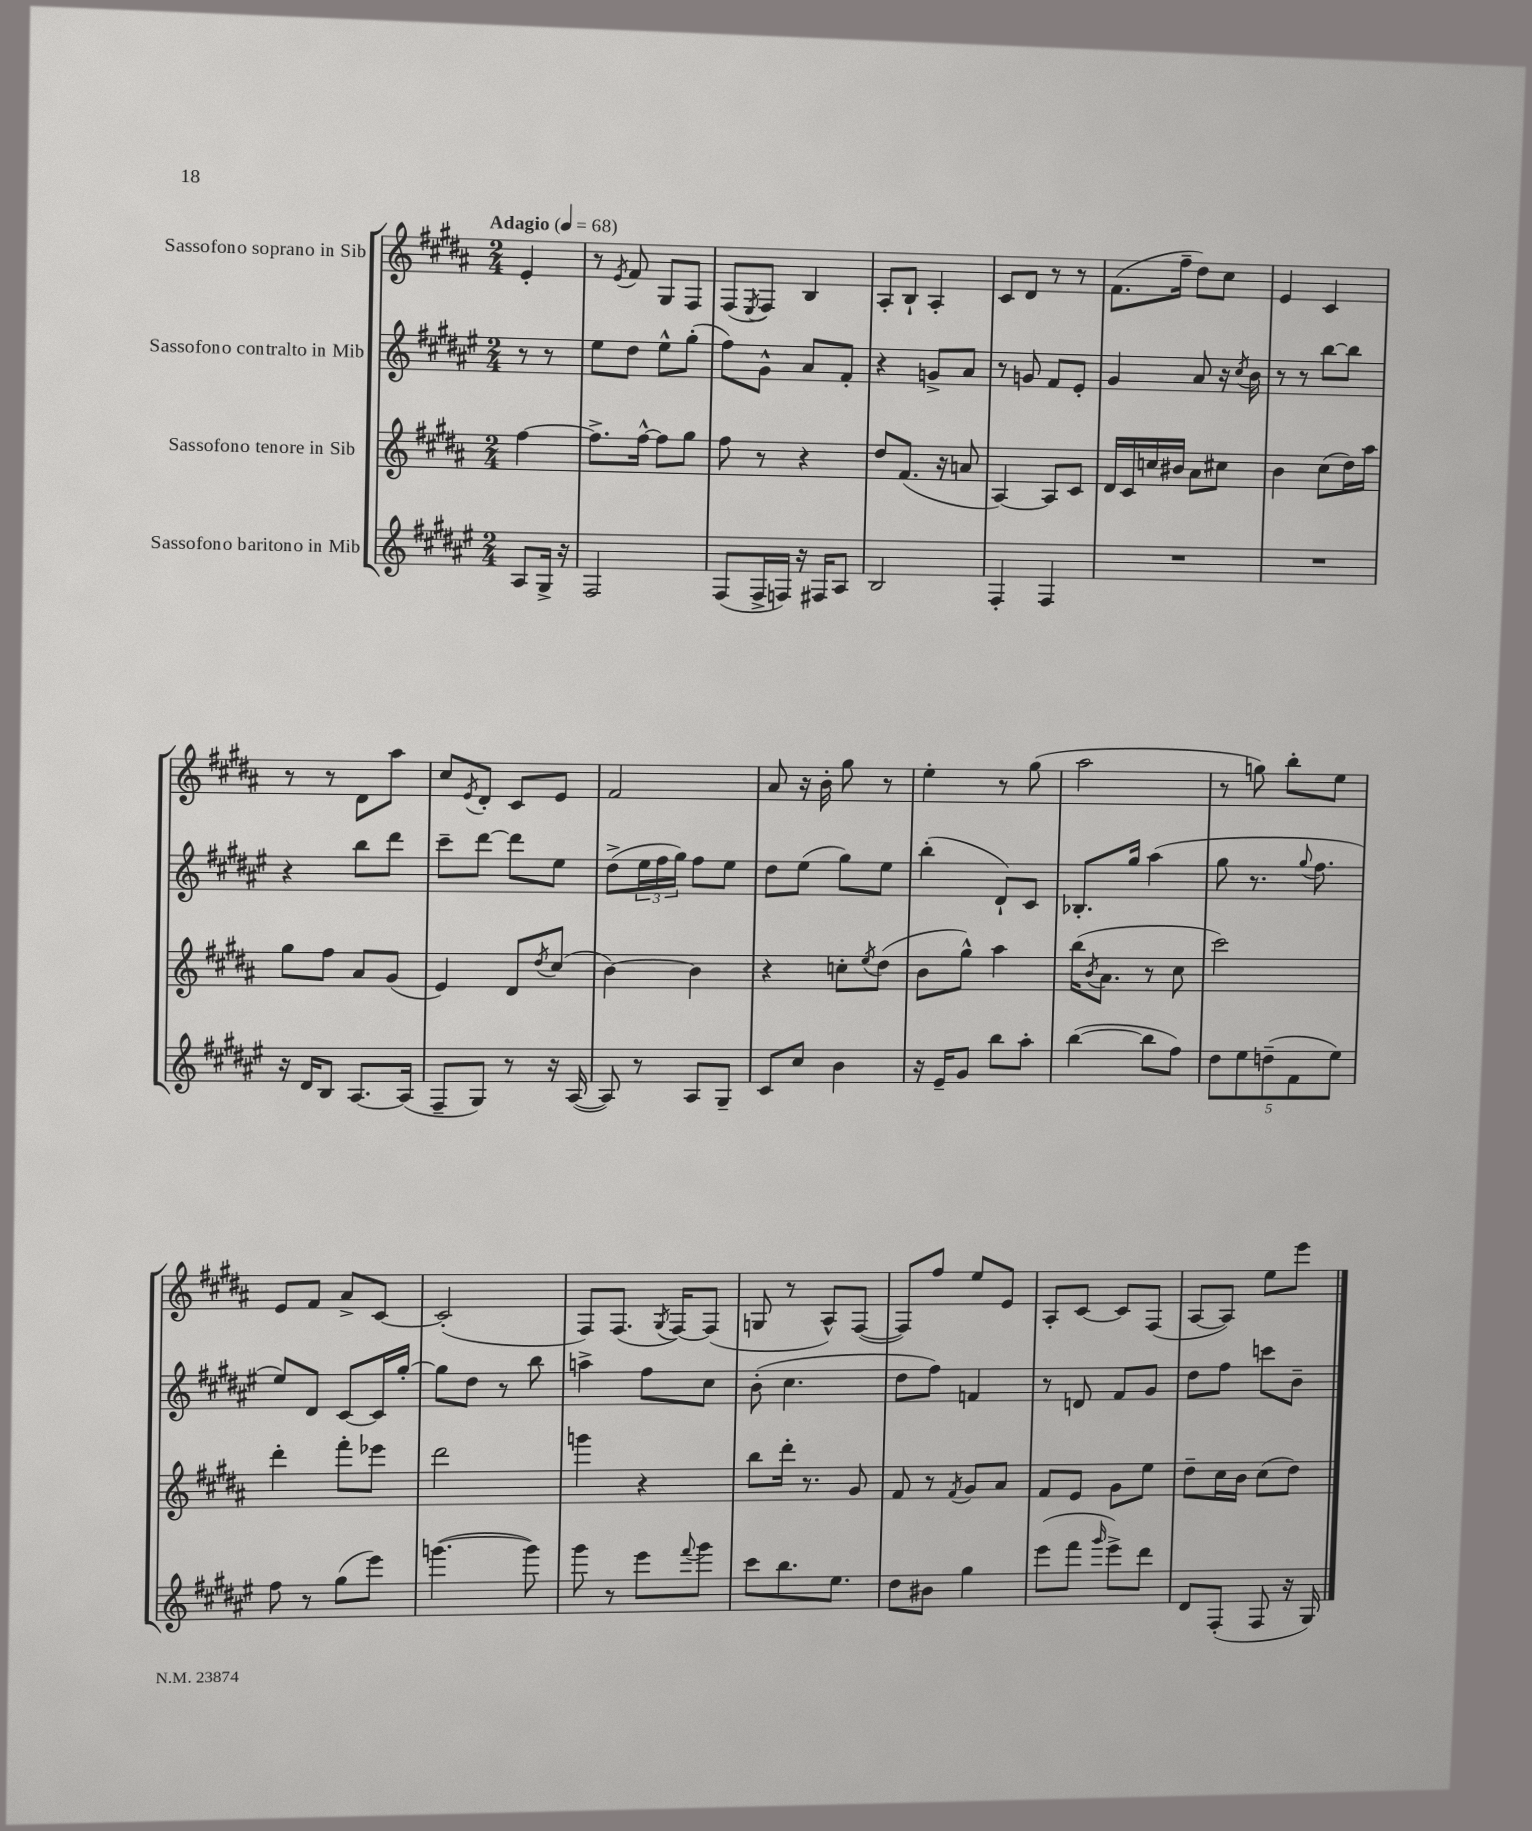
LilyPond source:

<<
\new StaffGroup <<
\new Staff = "s0" \with { instrumentName = "Sassofono soprano in Sib" } {
    \clef treble \key b \major \numericTimeSignature \time 2/4 \partial 4 \tempo "Adagio" 4 = 68
    e'4-. |
    r8 \acciaccatura { e'8 } fis'8 gis8 fis8 |
    fis8( \acciaccatura { e8 } fis8) b4 |
    ais8-. b8-! ais4-. |
    cis'8 dis'8 r8 r8 |
    fis'8.( fis''16-- dis''8) cis''8 |
    e'4 cis'4 |
    r8 r8 dis'8 ais''8 |
    cis''8 \acciaccatura { e'8 } dis'8-. cis'8 e'8 |
    fis'2 |
    ais'8 r16 b'16-. gis''8 r8 |
    e''4-. r8 gis''8( |
    ais''2 |
    r8 g''8) b''8-. e''8 |
    e'8 fis'8 ais'8-> cis'8~ |
    cis'2-.( |
    fis8) fis8.( \acciaccatura { gis8 } fis16~) fis8( |
    g8 r8 ais8-^) fis8~( |
    fis8) fis''8 e''8 e'8 |
    ais8-. cis'8~ cis'8 fis8( |
    ais8~ ais8) e''8 e'''8 \bar "|." |
}
\new Staff = "s1" \with { instrumentName = "Sassofono contralto in Mib" } {
    \clef treble \key fis \major \numericTimeSignature \time 2/4 \partial 4
    r8 r8 |
    eis''8 dis''8 eis''8-^ gis''8-.( |
    fis''8) gis'8-^ ais'8 fis'8-. |
    r4 g'8-> ais'8 |
    r8 g'8 fis'8 eis'8-. |
    gis'4 ais'8 r16 \acciaccatura { cis''8 } b'16 |
    r8 r8 b''8~ b''8 |
    r4 b''8 dis'''8 |
    cis'''8-- dis'''8~ dis'''8 eis''8 |
    dis''8->( \tuplet 3/2 { eis''16 fis''16 gis''16) } fis''8 eis''8 |
    dis''8 eis''8( gis''8) eis''8 |
    b''4-.( dis'8-!) cis'8 |
    bes8.-. gis''16 ais''4( |
    gis''8 r8. \appoggiatura { gis''8 } fis''8. |
    eis''8) dis'8 cis'8~ cis'16 gis''16~-. |
    gis''8 dis''8 r8 b''8 |
    a''4-> fis''8 cis''8 |
    b'8-.( cis''4. |
    dis''8 fis''8) f'4 |
    r8 d'8 fis'8 gis'8 |
    dis''8 fis''8 c'''8 b'8-- \bar "|." |
}
\new Staff = "s2" \with { instrumentName = "Sassofono tenore in Sib" } {
    \clef treble \key b \major \numericTimeSignature \time 2/4 \partial 4
    fis''4~ |
    fis''8.-> fis''16~-^ fis''8 gis''8 |
    fis''8 r8 r4 |
    dis''8 fis'8.( r16 a'8 |
    ais4~) ais8 cis'8 |
    dis'16 cis'16 c''16 bis'16 ais'8 cis''8 |
    b'4 cis''8( dis''16) ais''16 |
    gis''8 fis''8 ais'8 gis'8( |
    e'4) dis'8 \acciaccatura { dis''8 } cis''8( |
    b'4~) b'4 |
    r4 c''8-. \acciaccatura { e''8 } dis''8( |
    b'8 gis''8-^) ais''4 |
    b''16( \acciaccatura { b'8 } ais'8. r8 cis''8 |
    cis'''2) |
    dis'''4-. fis'''8-. ees'''8 |
    dis'''2 |
    g'''4 r4 |
    b''8 dis'''16-. r8. gis'8 |
    fis'8 r8 \acciaccatura { fis'8 } gis'8 ais'8 |
    fis'8 e'8 gis'8 e''8 |
    dis''8-- cis''16 b'16 cis''8( dis''8) \bar "|." |
}
\new Staff = "s3" \with { instrumentName = "Sassofono baritono in Mib" } {
    \clef treble \key fis \major \numericTimeSignature \time 2/4 \partial 4
    ais8 gis16-> r16 |
    fis2 |
    fis8( fis16-> f16) r16 fis16 ais8 |
    b2 |
    fis4-. fis4 |
    R2 |
    R2 |
    r16 dis'16 b8 ais8.~ ais16( |
    fis8-- gis8) r8 r16 ais16~( |
    ais8) r8 ais8 gis8-- |
    cis'8 cis''8 b'4 |
    r16 eis'16-- gis'8 b''8 ais''8-. |
    b''4~( b''8 fis''8) |
    \tuplet 5/4 { dis''8 eis''8 d''8--( fis'8 eis''8) } |
    fis''8 r8 gis''8( eis'''8) |
    g'''4.~( g'''8) |
    gis'''8 r8 eis'''8 \appoggiatura { fis'''8 } gis'''8 |
    cis'''8 b''8. eis''8. |
    dis''8 bis'8 gis''4 |
    eis'''8( fis'''8 \grace { gis'''16 } eis'''8->) dis'''8 |
    dis'8 fis8-.( fis8 r16 gis16) \bar "|." |
}
>>
>>
\layout { \context { \Score \remove "Bar_number_engraver" } }
